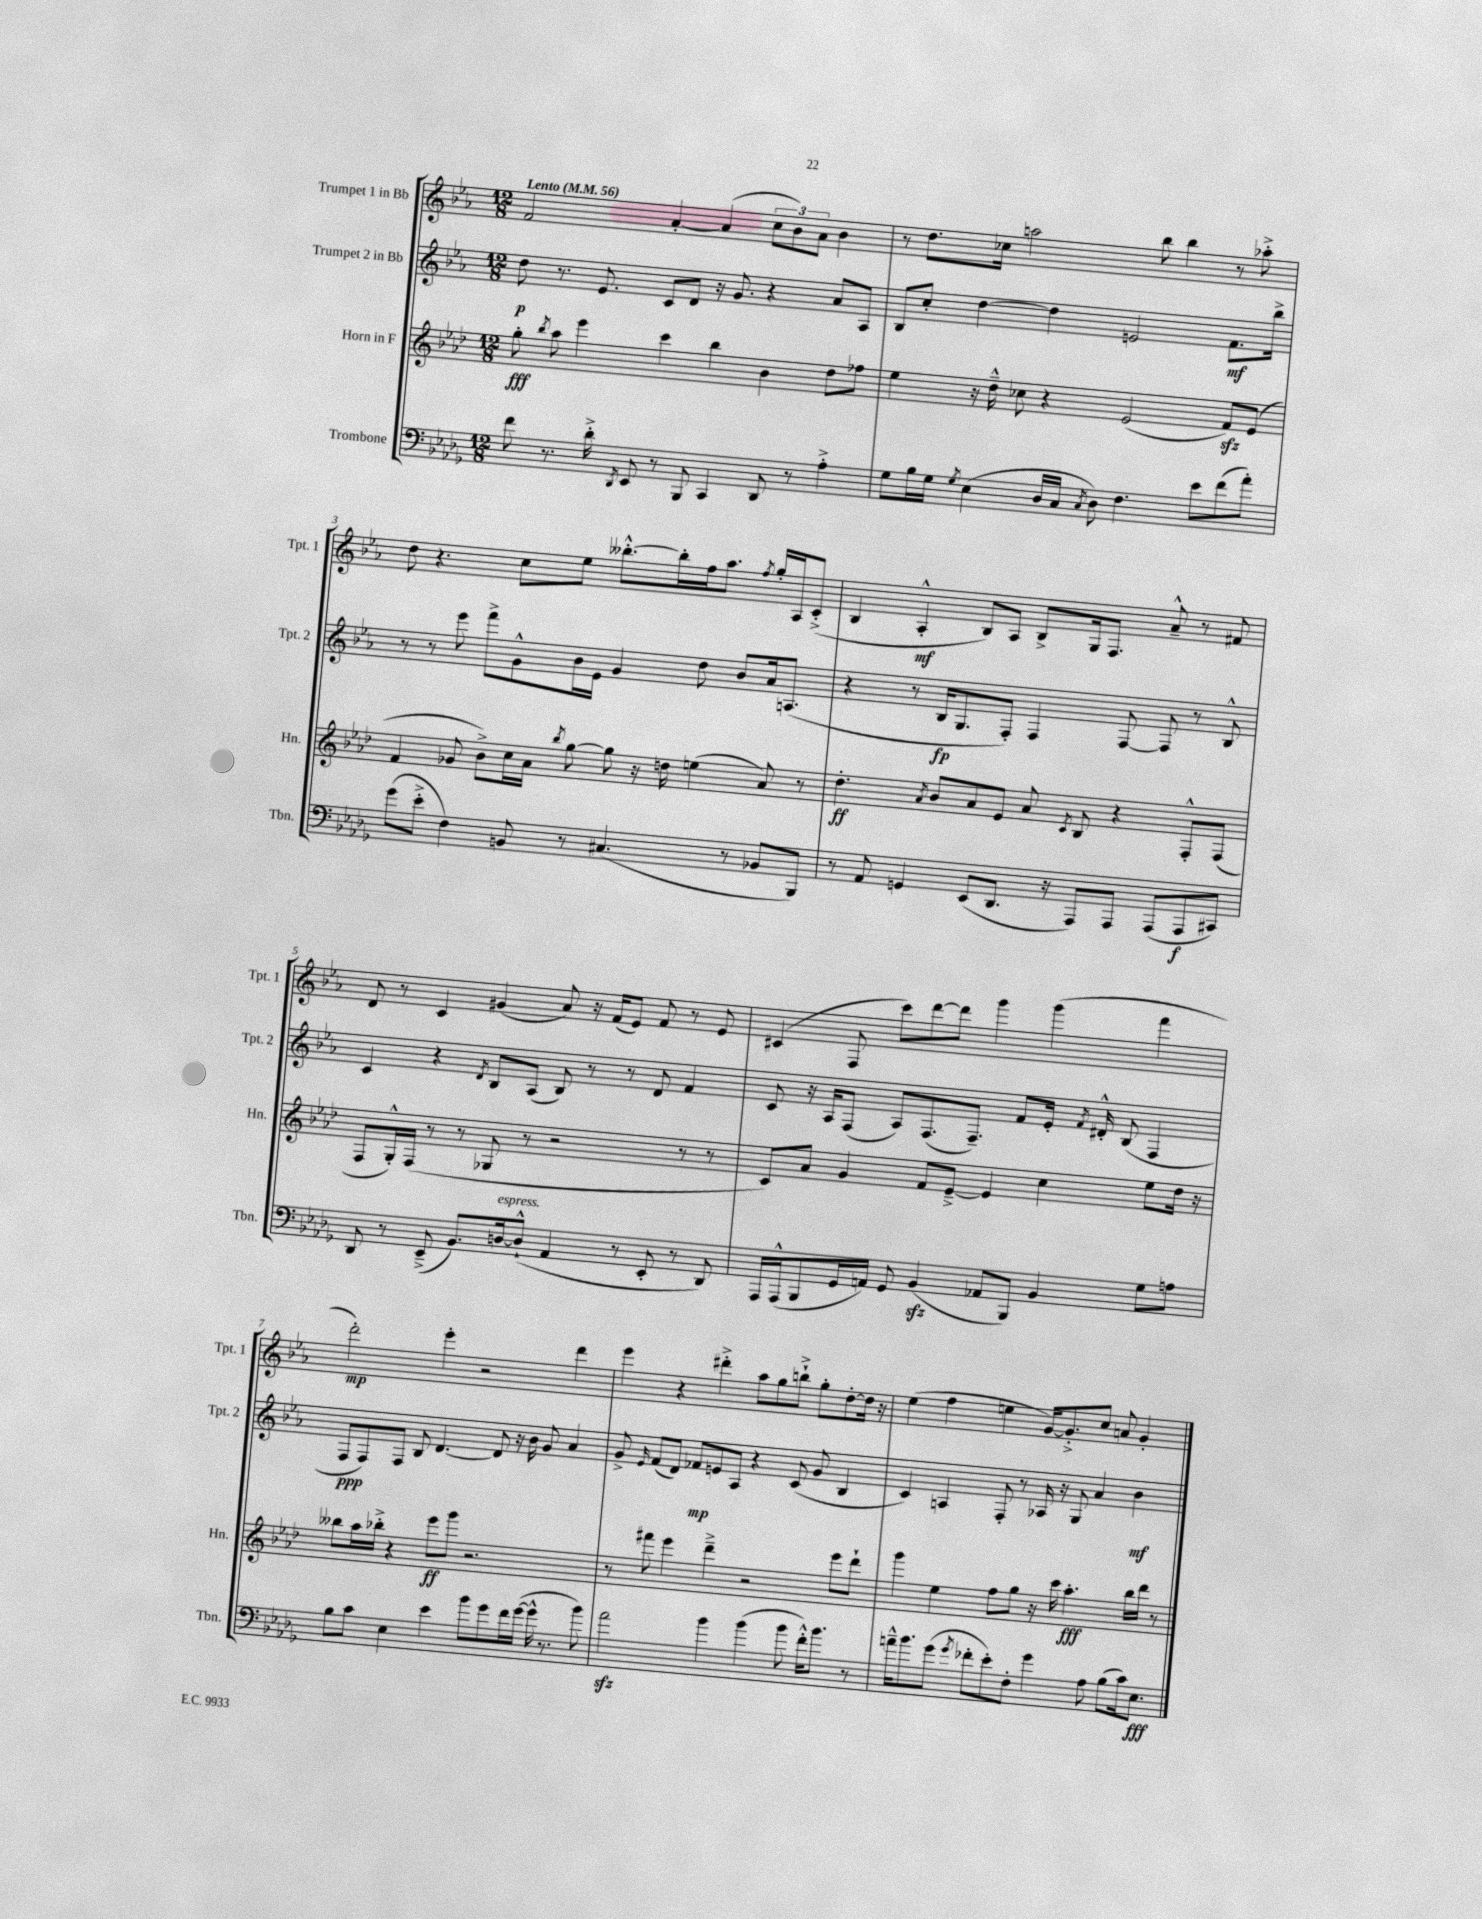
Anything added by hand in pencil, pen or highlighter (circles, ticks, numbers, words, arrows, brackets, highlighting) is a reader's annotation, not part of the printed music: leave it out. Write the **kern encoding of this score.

**kern	**kern	**kern	**kern
*staff4	*staff3	*staff2	*staff1
*clefF4	*clefG2	*clefG2	*clefG2
*k[b-e-a-d-g-]	*k[b-e-a-d-]	*k[b-e-a-]	*k[b-e-a-]
*M12/8	*M12/8	*M12/8	*M12/8
*MM56	*MM56	*MM56	*MM56
8f\	8gg'\	8dd\	2f/
.	8qbb-/	.	.
8.r	8aa-\	8.r	.
.	4eee-\	.	.
16d-'^\	.	8.e-/	.
8qDD-/	.	.	.
8EE-/	.	.	.
8r	4ccc\	8c/L	[4a-'/
8BBB-/	.	8d/J	.
4CC/	4bb-\	16r	(4a-/]
.	.	8.g/	.
8DD-/	4b-\	4r	12cc\L
.	.	.	12b-\)
8r	.	.	.
.	.	.	12a-\J
4A-'^\	8dd-\L	8a-/L	4b-\
.	8ff-\J	8A-/J	.
=	=	=	=
8G-\L	4ee-\	8B-/L	8r
16B-\L	.	8cc'/J	8.dd\L
16G-\JJ	.	.	.
8qG-/	.	.	.
(4E-\	16r	[4dd\	.
.	16dd-~^^\	.	16cc-\Jk
.	8cc-\	.	2aa\
16D-/LL	4r	4dd\]	.
16C/JJ	.	.	.
8qC/	.	.	.
8D-\)	.	.	.
4.F\	(2e-/	2e/	.
.	.	.	8bb-\
.	.	.	4bb-\
8e-\L	.	.	.
(8f\	8f/L)	8.f\L	8r
8a-'\J)	(8e-/J	.	8aa-'^\
.	.	16bb-^\Jk	.
=	=	=	=
(8g-\L	4f/	8r	8dd\
8e-'^\J	.	8r	4.r
4F\)	8g-/	8eee-\	.
.	8b-^\L)	8fff^\L	.
8BB/	16cc\L	8g^^\	8cc\L
.	16a-\JJ	.	.
.	8qbb-/	.	.
8r	[8gg\	16b-\L	8ee-\J
.	.	16e-\JJ	.
(4.C#/	8gg\]	4g/	[8.bb--'^^\L
.	16r	.	.
.	16dd\	.	16bb--'\]L
.	(4ee\	8dd\	16ff\J
.	.	.	8.aa-\J
8r	.	8b-/L	.
.	.	.	8qff/
8BB-/L	8a-/)	16a-/k	16gg'/LL
.	.	(8.A/J	16A-/J
8BBB-/J)	8r	.	(8c'^/J
=	=	=	=
8r	4.dd-'\	4r	4B-/
8AA-/	.	.	.
4GG/	.	8r	4A-'^^/
.	8qa-/	.	.
.	8b-/L	16B-/LK	.
.	.	8.G/	.
(8EE-/L	8a-/	.	8B-/L)
8.DD-/J	8e-/J	8F'/J)	8A-/J
.	8a-/	4F/	8B-^/L
16r	.	.	.
.	8qc/	.	.
8AAA-/L)	8B-/	.	16G/k
.	.	.	8.F/J
8AAA-/J	4r	[8F/	.
(8AAA-/L	.	8F/]	8a-~^^/
8AAA-/	8F'^^/L	8r	8r
8CC#/J)	(8F/J	8B-^^/	8f#/
=	=	=	=
8DD-/	8F/L	4c/	8d/
8r	16G'^^/L)	.	8r
.	(16F/JJ	.	.
(8EE-~^/	8r	4r	4c/
8.BB-/L)	8r	.	.
.	.	8qd/	.
.	8G-/	8B-/L	(4g#/
[16D/k	.	.	.
(8D`^^/]J	8r	(8A-/J	.
4AA-/	2r	8B-/)	8a-/)
.	.	8r	16r
.	.	.	(16f/LK
8r	.	8r	8e-/J)
8EE-'/	.	8d/	8f/
8r	8r	4f/	8r
8DD-/)	8r	.	8e-/
=	=	=	=
16AAA-/LL	8c/L)	8c/	(4c#/
(16AAA-^^/J	.	.	.
8BBB-/	8a-/J	16r	.
.	.	16A-/LK	.
16GG-/L	4g/	(8F/J	8F/
16AA/JJ)	.	.	.
8GG-/	.	8A-/L)	8ccc\L)
(4BB-/	8f/L	(8.F/	[8ddd\
.	[8e-~^/J	.	8ddd\]J
.	.	8.F~/J)	.
8AA-/L	4e-/]	.	4ggg\
8BBB-/J)	.	8f/L	.
4BB-/	4cc\	16e-'/Jk	(4ggg\
.	.	8qf/	.
.	.	16d#'^^/	.
.	.	(8B-/	.
8G-\L	8ee-\L	4F/	4fff\
8A\J	16dd-\Jk	.	.
.	16r	.	.
=	=	=	=
8B-\L	8bb--\L	8F/L	2ddd'\)
8c\J	16aa-\L	8F/)	.
.	16bb-'^\JJ	.	.
4E-\	4r	8F/J	.
.	.	8B-/	.
4e-\	8eee-\L	[4.d/	4eee-'\
.	8ggg\J	.	.
8b-\L	2.r	.	2r
8g-\	.	8d/]	.
16f\L	.	16r	.
([16g-\JJ	.	16b-\	.
16g-^^\]	.	8g/	.
8.r	.	.	.
.	.	4a-/	4ddd\
8b-\)	.	.	.
=	=	=	=
2a-\	8r	8g^/	4eee-\
.	.	16qqe-/	.
.	8fff#\	(8f/L	.
.	4eee-\	8d/J)	4r
.	.	8f-/L	.
4b-\	4ddd-~^\	8e/	4ddd#'^\
.	.	8A-/J	.
(4b-\	2r	4r	8aa-\L
.	.	.	8gg\
8b-\	.	(8c/	8bb`^\J
16f'^^\LK)	.	8g/	8gg'\L
8.b-\J	.	.	.
.	8eee-\L	4B-/	[8dd'\
8r	8ddd-`\J	.	16dd\]Jk
.	.	.	16r
=	=	=	=
16a~^^\LK	4ggg\	4c/)	(4ee-\
8.b-\	.	.	.
(8g-\J	4ee-\	4A/	4ff\
8qg-/	.	.	.
8f-'\L	.	.	.
8e-'\)	8ff\L	8F'/	4ee\
8F'\J	8gg\J	8r	.
4g-\	16r	16A-/	[16g/LK)
.	16ccc\	16r	8.g'^/]
.	4.aa-'\	8G/	.
8A-\	.	4a-/	8cc/J
(8B-\L	.	.	8a/
16c\k)	16bb-\LL	4b-\	4g'/
8.E-\J	16ddd-\JJ	.	.
.	8r	.	.
==	==	==	==
*-	*-	*-	*-
